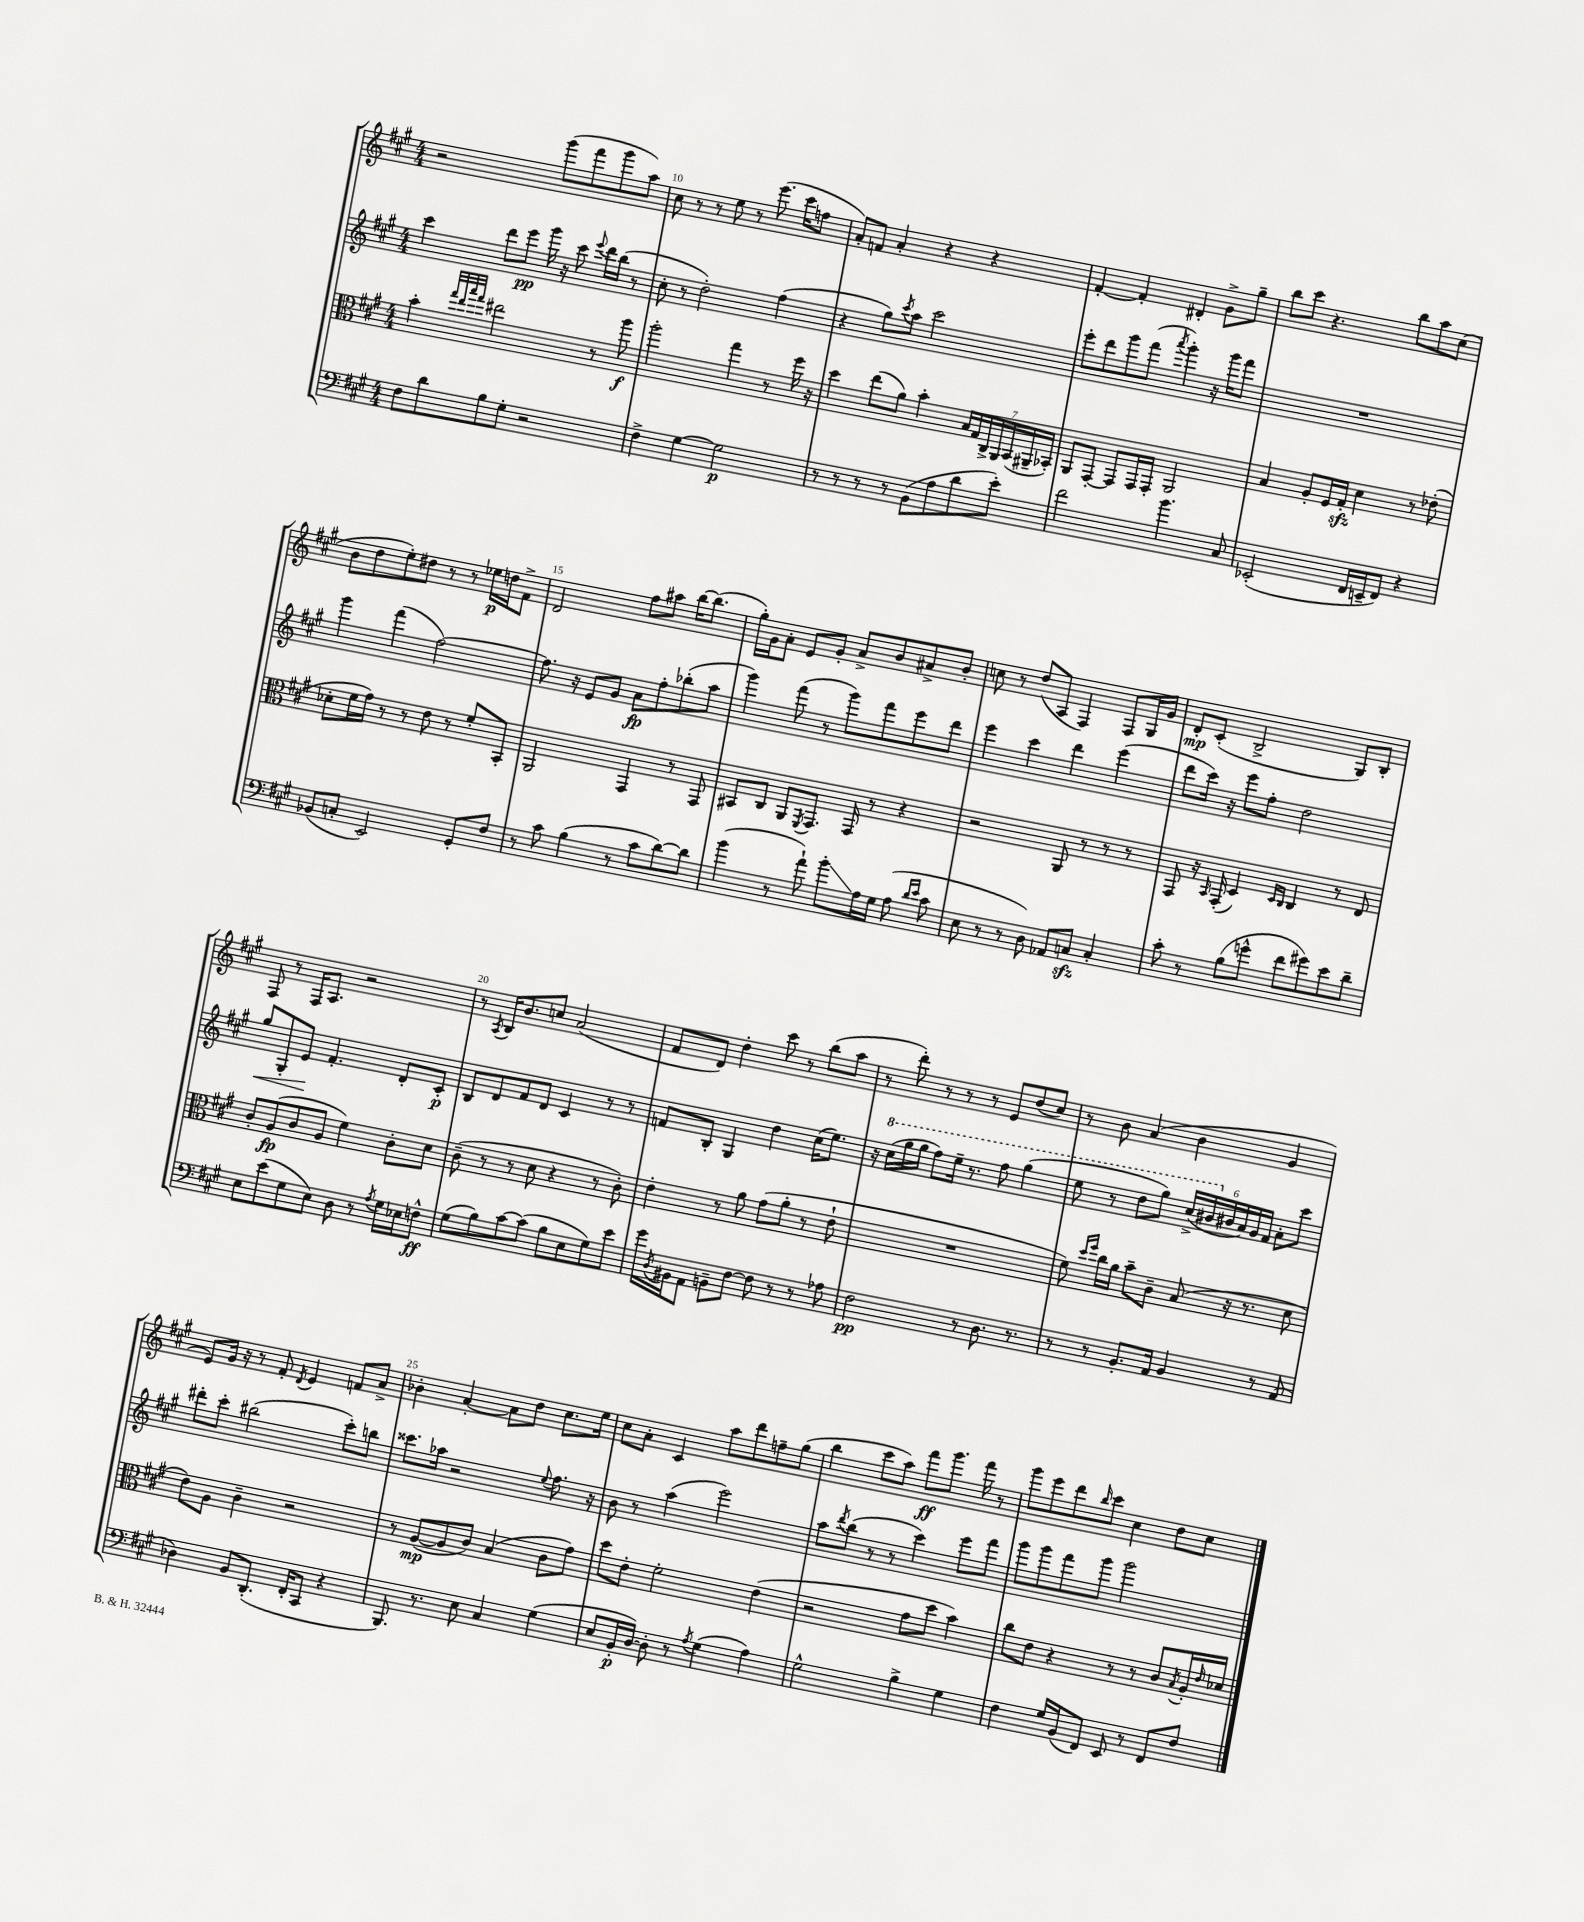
<<
\new StaffGroup <<
\new Staff = "s0" {
    \clef treble \key a \major \numericTimeSignature \time 4/4
    r2 gis'''8( fis'''8 gis'''8 a''8) |
    cis''8 r8 r8 e''8 r8 e'''8.( cis'''16 f''8 |
    a'8-.) f'8 a'4-. r4 r4 |
    fis'4~-. fis'4-. dis'4-. gis'8-> gis''8-- |
    b''8 cis'''8 r4. b''8 a''8 cis''8( |
    b'8 d''8 e''8-.) dis''8 r8 r8 ees''16\p d''16 fis'8-> |
    d'2 fis''8 ais''8 b''16~ b''8.( |
    gis''16-.) gis'16 a'8-. e'8 gis'8-. a'8-> b'8 ais'8-> b'8-. |
    c''8 r8 d''8( a8 fis4) fis8 gis16 gis'16 |
    d'8-.\mp cis'8-.( b2-> gis8) b8-. |
    fis8 r8 fis16 a8. r2 |
    r8 \acciaccatura { a8 } b16 b'8. c''8 a'2( |
    fis'8 d'8) d''4-. cis'''8 r8 b''8( a''8 |
    r8 d'''8-.) r8 r8 r8 e'8 d''8( cis''8) |
    r8 b'8 a'4( b'4 gis'4 |
    e'8) gis'16 r16 r8 fis'8-. \acciaccatura { d'8 } e'4 f'8 a'8-> |
    bes'4-. a'4~-. a'8 d''8 cis''8. e''16 |
    cis''8 a'8-. cis'4 a''8 d'''8 f''8-- gis''8( |
    b''4 cis'''8 a''8) fis'''8\ff gis'''8. fis'''16 r8 |
    gis'''8 e'''8 d'''8 \grace { b''16 } cis'''8 cis''4 d''8 cis''8 \bar "|." |
}
\new Staff = "s1" {
    \clef treble \key a \major \numericTimeSignature \time 4/4
    cis'''4 d'''8 e'''8\pp gis'''16 r16 cis'''8 \appoggiatura { e'''8 } d'''16 b''16( r8 |
    cis''8-. r8 d''2-.) fis''4( |
    r4 gis''8) \acciaccatura { cis'''8 } a''8 cis'''2 |
    e'''8-. d'''8 gis'''8 fis'''8( \acciaccatura { a'''8 } gis'''4-.) r16 gis'''16 fis'''8 |
    R1 |
    gis'''4 fis'''4( fis''2~) |
    fis''8. r16 e'8 gis'8 a'8\fp fis''8-. bes''8-.( a''8 |
    gis'''4) fis'''8( r8 gis'''8) fis'''8 e'''8 d'''8 |
    e'''4 cis'''4 d'''4 e'''4( |
    d'''8 cis'''16) r16 e'''8 fis''8-. d''2 |
    gis''8\< gis8-. e'8\! fis'4.-. d'8-. cis'8-.\p |
    b8 d'8 fis'8 d'8 cis'4 r8 r8 |
    f'8 b8-. gis4 d''4 cis''16( e''8.) |
    r16 \ottava #1 cis'''16( gis'''16 gis'''16 fis'''8) e'''16-- r8. fis'''8 gis'''4( |
    e'''8 r8 d'''8 gis'''8) \tuplet 6/4 { cis'''16->( bis''16 \ottava #0 bis'16 a'16) gis'16 fis'16 } a'8-. cis'''8 |
    dis'''8-. cis'''8-. bis''2( cis'''8-.) b''8 |
    cisis'''8. aes''16 r2 \appoggiatura { e''8 } fis''8. r16 |
    b'8 r8 a''4( e'''2) |
    a''8 \acciaccatura { d'''8 } b''8( r8 r8 cis'''4) e'''8 fis'''8 |
    gis'''8 gis'''8 fis'''8 gis'''8 gis'''2 \bar "|." |
}
\new Staff = "s2" {
    \clef alto \key a \major \numericTimeSignature \time 4/4
    b'4-. \grace { gis''32 e''32 b''32 gis''32 } eis''2 r8 a''8\f |
    a''2-. gis''4 r8 fis''16 r16 |
    d''4 e''8( a'8) b'4-. \tuplet 7/4 { b16 gis16 cis16-> a,16 b,16( ais,16-- bes,16-.) } |
    a,8 gis,8~-. gis,8 gis,16 gis,16-. a,2 |
    b4 a8-. fis16 gis16-.\sfz d'4 r8 ees'8-.( |
    des'8-. fis'16 gis'16) r8 r8 e'8 r8 fis'8-. b,8-. |
    a,2 gis,4 r8 gis,8 |
    bis,8 cis8 a,8 \acciaccatura { fis,8 } gis,8. gis,16 r8 r4 |
    r2 a,8 r8 r8 r8 |
    gis,8 r16 \grace { b,16 } gis,16-.( d4) \grace { d16 cis16 } cis4 r8 e8 |
    cis'8-. a8\fp( cis'8 a8 fis'4) cis'8-. d'8 |
    cis'8--( r8 r8 d'8 r4 r8 cis'8-.) |
    e'4-. r8 a'8 gis'8( a'8-. r8 e'8-! |
    R1 |
    fis'8) \grace { d''16 fis''16 } cis''16 a'16 b'8-- cis'8-- b8( r16 r8. d'8 |
    e'8) a8 cis'4-- r2 |
    r8 a8~\mp( a8 cis'8) b4( cis'8 gis'8) |
    d''8 e'8-. fis'2-. e'4( |
    r2 gis'8 d''8 b'4) |
    cis''8 e'8 r4 r8 r8 cis'8 \acciaccatura { b8 } a16-. \grace { e'16 } des'16 \bar "|." |
}
\new Staff = "s3" {
    \clef bass \key a \major \numericTimeSignature \time 4/4
    fis8 d'8 b8 gis8-. r2 |
    fis4-> gis4~ gis2\p |
    r8 r8 r8 r8 b,8( a8 d'8 e'8-.) |
    fis'2 b'4. cis8 |
    ees,2-.( fis,16 e,16-- fis,8) r4 |
    bes,8( c8-. e,2) gis,8-. fis8 |
    r8 cis'8 b4( r8 cis'8 d'8~) d'8 |
    b'4( r8 a'8-!) b'8-.\glissando a16 gis16 a8( \grace { d'16 e'16 } cis'8 |
    e8 r8 r8 d8) aes,8 c8\sfz c4-. |
    cis'8-. r8 b8( g'8-^ fis'8 gis'8) e'8 d'8-- |
    e8 e'8( gis8 e8) d8 r8 \acciaccatura { a8 } gis16 ees16 f8-^\ff |
    gis8( b8) cis'8~ cis'8( b8 e8 gis8) e'8 |
    gis'16 \acciaccatura { d8 } bis,16 a,8 b,8-- fis8~ fis8 r8 r8 aes8 |
    fis2\pp r8 d8. r8. |
    r8 r8 b,8.-. a,16 b,4 r8 a,8( |
    des4) b,8 d,8.-.( fis,16-. cis,8 r4 |
    b,,8.) r8. e8 cis4 gis4( |
    e8 b,16-.\p d16~) d8-. r8 \acciaccatura { a8 } gis4( a4) |
    gis2-^ b4-> gis4 |
    fis4 gis16 b,16( fis,8) e,8 r8 fis,8 fis8 \bar "|." |
}
>>
>>
\layout { \context { \Score currentBarNumber = #9 \override BarNumber.break-visibility = ##(#f #t #t) barNumberVisibility = #(every-nth-bar-number-visible 5) } }
